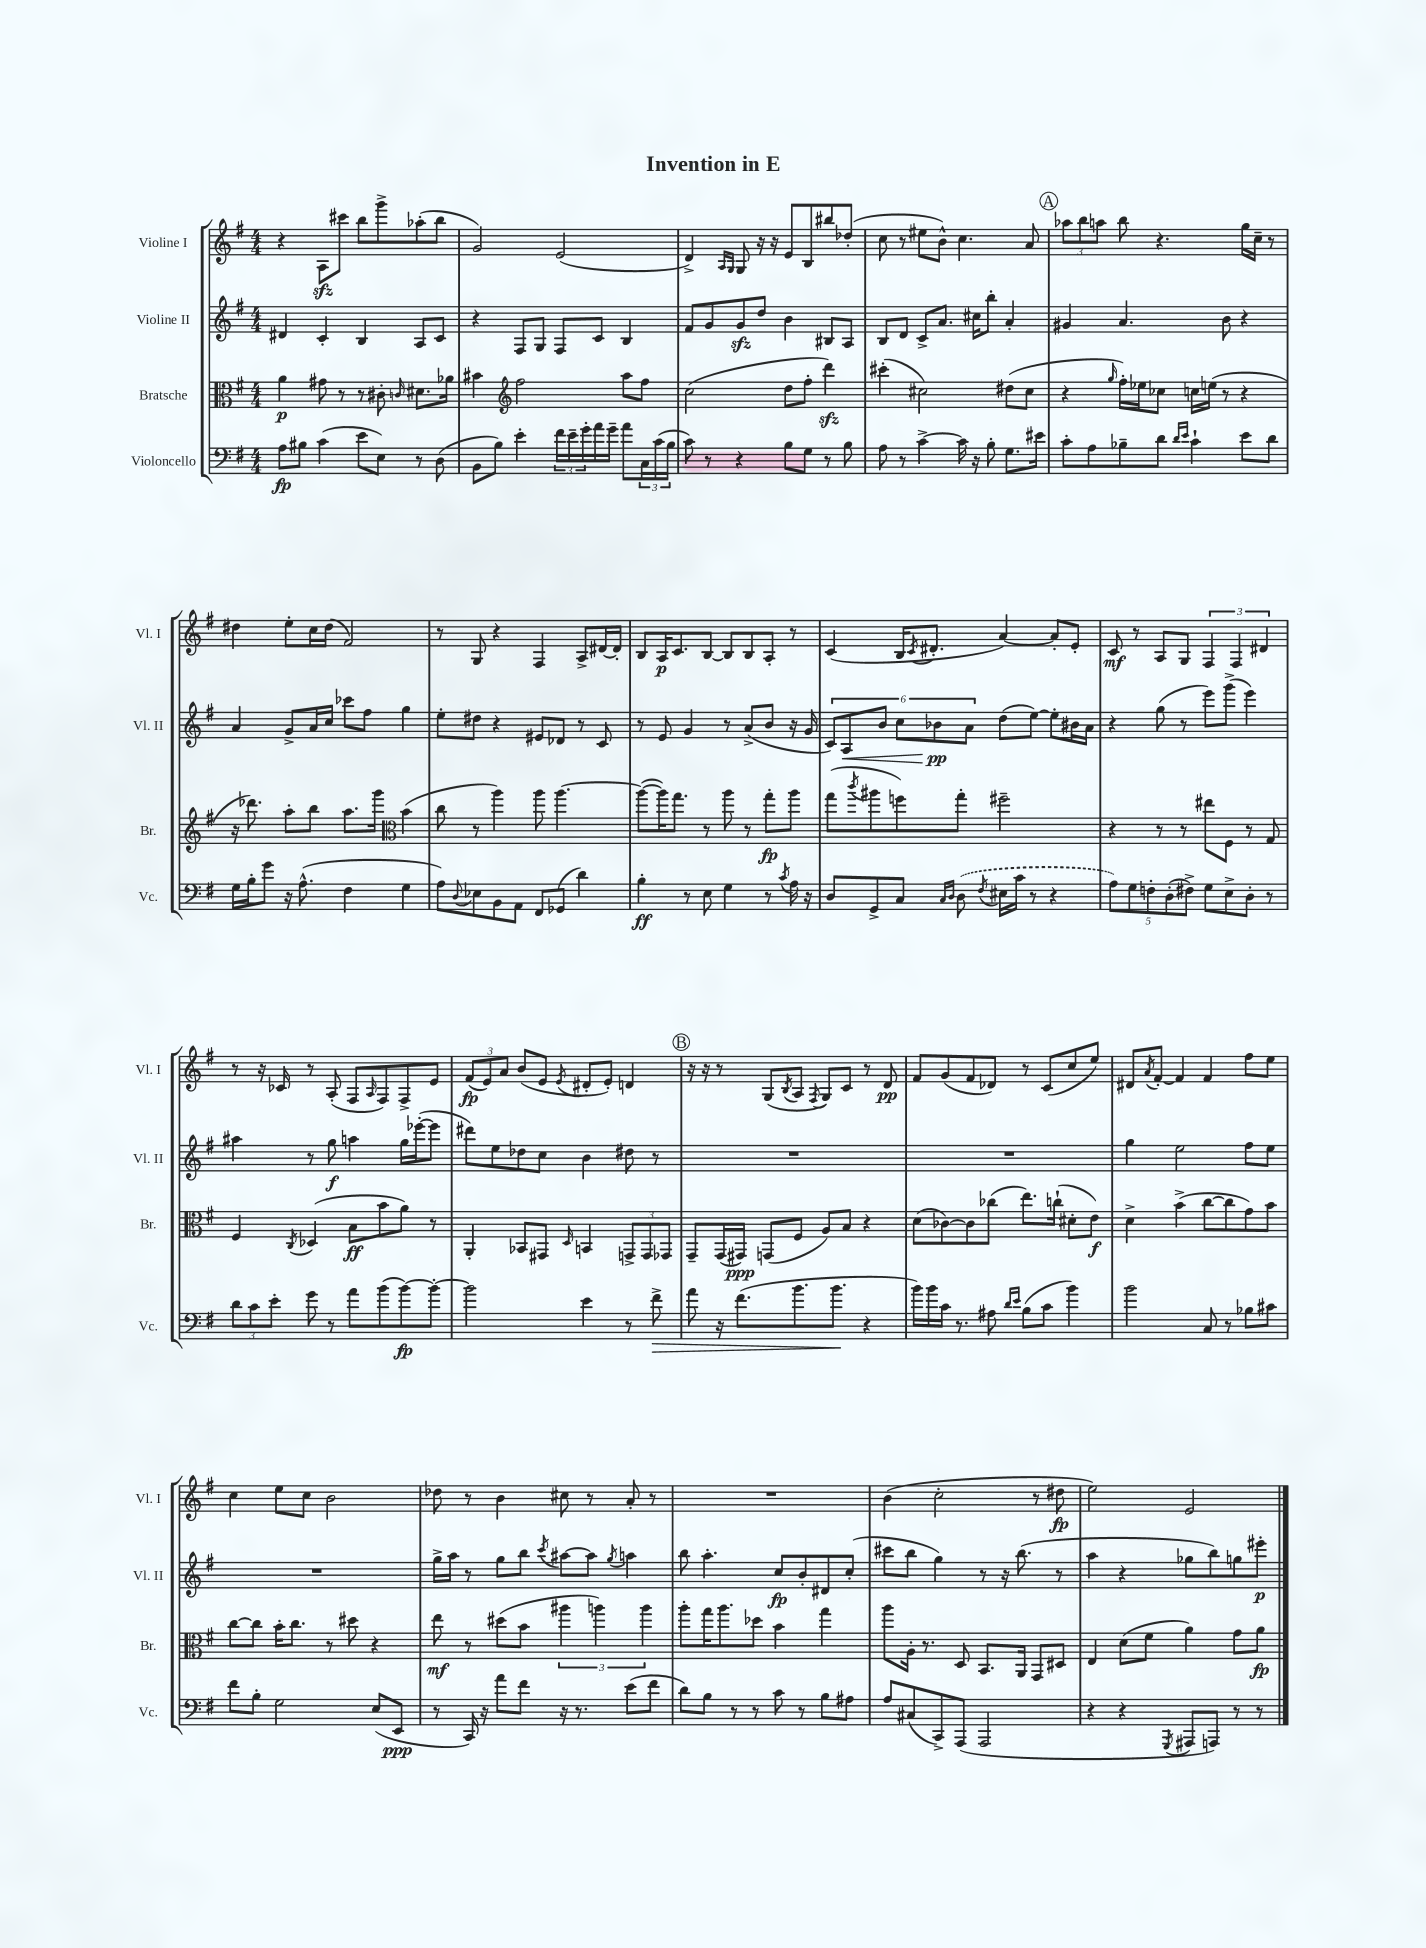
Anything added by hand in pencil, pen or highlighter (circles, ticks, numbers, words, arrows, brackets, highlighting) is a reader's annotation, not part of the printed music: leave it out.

**kern	**kern	**kern	**kern
*staff4	*staff3	*staff2	*staff1
*clefF4	*clefC3	*clefG2	*clefG2
*k[f#]	*k[f#]	*k[f#]	*k[f#]
*M4/4	*M4/4	*M4/4	*M4/4
8A\L	4a\	4d#/	4r
8B#\J	.	.	.
(4c\	8g#\	4c'/	8A\L
.	8r	.	8ccc#\J
8e\L	8r	4B/	8bb\L
8E\J)	8c#'\	.	8ggg^\
.	16qqc/	.	.
8r	8.d#\L	8A/L	(8aa-'\
(8D\	.	8c/J	8bb\J
.	16a-\Jk	.	.
=	=	=	=
8BB\L	4b#\	4r	2g/)
8B\J)	.	.	.
*	*clefG2	*	*
4e'\	2ff#\	8F#/L	.
.	.	8G/J	.
24f#\LL	.	8F#/L	(2e/
24e~\	.	.	.
24g'\	.	.	.
16a\	.	8c/J	.
16g~\JJ	.	.	.
8a\L	8aa\L	4B/	.
24C\L	8ff#\J	.	.
(24c\	.	.	.
24B\JJ	.	.	.
=	=	=	=
8c\)	(2cc\	8f#/L	4d^/)
8r	.	8g/	.
.	.	.	16qqA/LL
.	.	.	16qqG/JJ
4r	.	8g/	8G/
.	.	8dd/J	16r
.	.	.	16r
8B\L	8dd\L	4b\	8e/L
8G\J	8ff#'\J	.	8B/
8r	4ddd\)	8B#/L	8bb#/
8B\	.	8A/J	(8dd-'/J
=	=	=	=
8A\	(4ccc#'\	8B/L	8cc\
8r	.	8d/J	8r
[4c^\	2cc#\)	8c^/L	8ee#\L
.	.	8.a/J	8b^^\J)
16c\]	.	.	4.cc\
16r	.	16cc#\LK	.
8B'\	.	8bb'\J	.
8.G\L	(8dd#\L	4a'/	.
.	8cc#\J	.	8a/
16e#\Jk	.	.	.
=	=	=	=
8c'\L	4r	4g#/	12aa-\L
.	.	.	12bb\
8A\	.	.	.
.	.	.	12aa\J
.	16qqgg/	.	.
8B-~\	16ff#'\LL)	4.a/	8bb\
.	16ee-\J	.	.
8d\J	8cc-\J	.	4.r
16qqd/LL	.	.	.
16qqe/JJ	.	.	.
4c`\	16cc\LL	.	.
.	(16ee\JJ	.	.
.	8r	8b\	.
8e\L	4r	4r	16gg\LL
.	.	.	16cc~\JJ
8d\J	.	.	8r
=	=	=	=
16G\LL	16r	4a/	4dd#\
16B'\J	8.ddd-\)	.	.
8g\J	.	.	.
16r	8aa'\L	8g^/L	8ee'\L
(8.A^^\	.	.	.
.	8bb\J	16a/L	16cc\L
.	.	16cc/JJ	(16dd#\JJ
4F#\	8.aa\L	8ccc-\L	2f#/)
.	.	8ff#\J	.
.	16ggg\Jk	.	.
*	*clefC3	*	*
4G\	(4b\	4gg\	.
=	=	=	=
8A\L)	8cc\	8ee'\L	8r
8qqD/	.	.	.
8E-\	8r	8dd#\J	8G/
8BB\	4aa\)	4r	4r
8AA\J	.	.	.
8FF#/L	8aa\	8e#/L	4F#/
(8GG-/J	[4.aa\	8d-/J	.
4d\)	.	8r	8A^/L
.	.	8c/	[16d#/L
.	.	.	16d#'/]JJ
=	=	=	=
4B'\	(8aa\_L	8r	8B/L
.	16aa\]K)	8e/	16A/K
.	8.gg\J	.	8.c/
8r	.	4g/	.
8E\	8r	.	[8B/J
4G\	8aa\	8r	8B/]L
.	8r	(8a^/L	8B/
8r	8gg'\L	8b/J	8A'/J
8qc/	.	.	.
16A\	8aa\J	16r	8r
16r	.	16g/	.
=	=	=	=
8D/L	(8gg\L	12c/L)	(4c/
.	.	12A/	.
.	8qccc/	.	.
8GG^/	8aa#\	.	.
.	.	12b/J	.
8C/J	8ff\)	12cc\L	16B/LK
.	.	.	8qc/
.	.	.	8.d#'/J
.	.	12b-\	.
16qqC/LL	.	.	.
16qqD/JJ	.	.	.
(8D\	8gg'\J	.	.
.	.	12a\J	.
8qF#/	.	.	.
16E#\LL	2ff#~\	(8dd\L	[4a/)
16c\JJ	.	.	.
8r	.	[8ee\J)	.
4r	.	8ee'\]L	8a'/]L
.	.	16b#\L	8e'/J
.	.	16a\JJ	.
=	=	=	=
10A\L)	4r	4r	8c/
10G\	.	.	.
.	.	.	8r
10F'\	.	.	.
.	8r	(8gg\	8A/L
(10D'\	.	.	.
.	8r	8r	8G/J
10F#^\J)	.	.	.
8G\L	8ee#\L	8eee\L)	6F#/
8E^\	8F#\J	(8ggg^\J	.
.	.	.	6F#/
8D'\J	8r	4eee\)	.
.	.	.	6d#/
8r	8G/	.	.
=	=	=	=
12d\L	4F#/	4aa#\	8r
12c\	.	.	.
.	.	.	16r
12e'\J	.	.	.
.	.	.	16c-/
.	8qC/	.	.
8g\	(4D-/	8r	8r
8r	.	8gg\	(8A'/
8a\L	8B\L	4aa\	8F#/L
.	.	.	16qqA/
(8b\	8b\	.	8F#/)
[8b\)	8a\J)	16gg\LL	8F#^/
.	.	([16eee-'\J	.
8b'\_J	8r	8eee-\]J	8e/J
=	=	=	=
2b\]	4AA'/	8ddd#\L)	(12f#/L
.	.	.	12e/)
.	.	8ee\	.
.	.	.	12a/J
.	8BB-/L	8dd-\	(8b/L
.	8GG#/J	8cc\J	8e/J
.	16qqD/	.	8qe/
4e\	4BB/	4b\	8d#'/L
.	.	.	8e'/J)
8r	12GG^/L	8dd#\	4d/
.	12GG/	.	.
8f#^\	.	8r	.
.	12GG-/J	.	.
=	=	=	=
8a\	8GG~/L	1r	16r
.	.	.	16r
16r	(16GG/L	.	8r
(8.f#\L	16GG#/JJ)	.	.
.	(8GG/L	.	(8G/L
.	.	.	8qB/
8.b\	8F#/J	.	8A/J
.	.	.	8qF#/
.	8A/L)	.	8G/L)
8.b\J	.	.	.
.	8B/J	.	8c/J
4r	4r	.	8r
.	.	.	8d/
=	=	=	=
16b\LL)	(8d\L	1r	8f#/L
16b\	.	.	.
16c\JJ	[8c-\)	.	(8g/
8.r	.	.	.
.	8c-\]	.	8f#/
8A#\	(8cc-\J	.	8d-/J)
16qqd/LL	.	.	.
16qqe/JJ	.	.	.
(8B\L	8.ee\L)	.	8r
8c\J	.	.	(8c/L
.	(16cc`\Jk	.	.
4b\)	8d#'\L	.	8cc/
.	8e\J)	.	8ee/J)
=	=	=	=
2b\	4d^\	4gg\	8d#/L
.	.	.	8qa/
.	.	.	[8f#'/J
.	(4b^\	2ee\	4f#/]
8C/	[8cc\L	.	4f#/
8r	8cc\]	.	.
8B-\L	8g\)	8ff#\L	8ff#\L
8c#\J	8b\J	8ee\J	8ee\J
=	=	=	=
8f#\L	[8cc\L	1r	4cc\
8B'\J	8cc\]J	.	.
2G\	16b'\LK	.	8ee\L
.	8.cc\J	.	.
.	.	.	8cc\J
.	8r	.	2b\
.	8dd#\	.	.
(8E/L	4r	.	.
8EE/J	.	.	.
=	=	=	=
8r	8ee\	16gg^\LL	8dd-\
.	.	16aa\JJ	.
16CC/)	8r	8r	8r
16r	.	.	.
8a\L	(8dd#\L	8gg\L	4b\
8f#\J	8b\J	8bb\J	.
.	.	8qccc/	.
16r	6aa#\	[8aa#\L	8cc#\
8.r	.	.	.
.	.	8aa#\]J	8r
.	6aa\)	.	.
.	.	8qgg/	.
(8e\L	.	4aa\	8a'/
.	6aa\	.	.
8f#\J	.	.	8r
=	=	=	=
8d\L)	8aa'\L	8bb\	1r
8B\J	16gg\K	4.aa'\	.
.	8.aa\	.	.
8r	.	.	.
8r	8dd-\J	.	.
8c\	4b\	8cc/L	.
8r	.	8b'/	.
8B\L	4gg\	8d#/	.
8A#\J	.	(8cc'/J	.
=	=	=	=
8A/L	8aa\L	8ccc#\L	(4b\
(8C#/	16A'\Jk	8bb\J	.
.	8.r	.	.
8CC^/)	.	4gg\)	2cc'\
(8AAA/J	8D/	.	.
2AAA/	8.BB/L	8r	.
.	.	16r	.
.	16AA/Jk	(8.bb\	.
.	8GG/L	.	8r
.	8D#/J	8r	8dd#\
=	=	=	=
4r	4E/	4aa\	2ee\)
4r	(8d\L	4r	.
.	8f#\J	.	.
8qGGG/	.	.	.
8AAA#/L	4a\)	8gg-\L	2e/
8AAA/J)	.	8bb\)	.
8r	8g\L	8gg\	.
8r	8a\J	8eee#'\J	.
==	==	==	==
*-	*-	*-	*-
